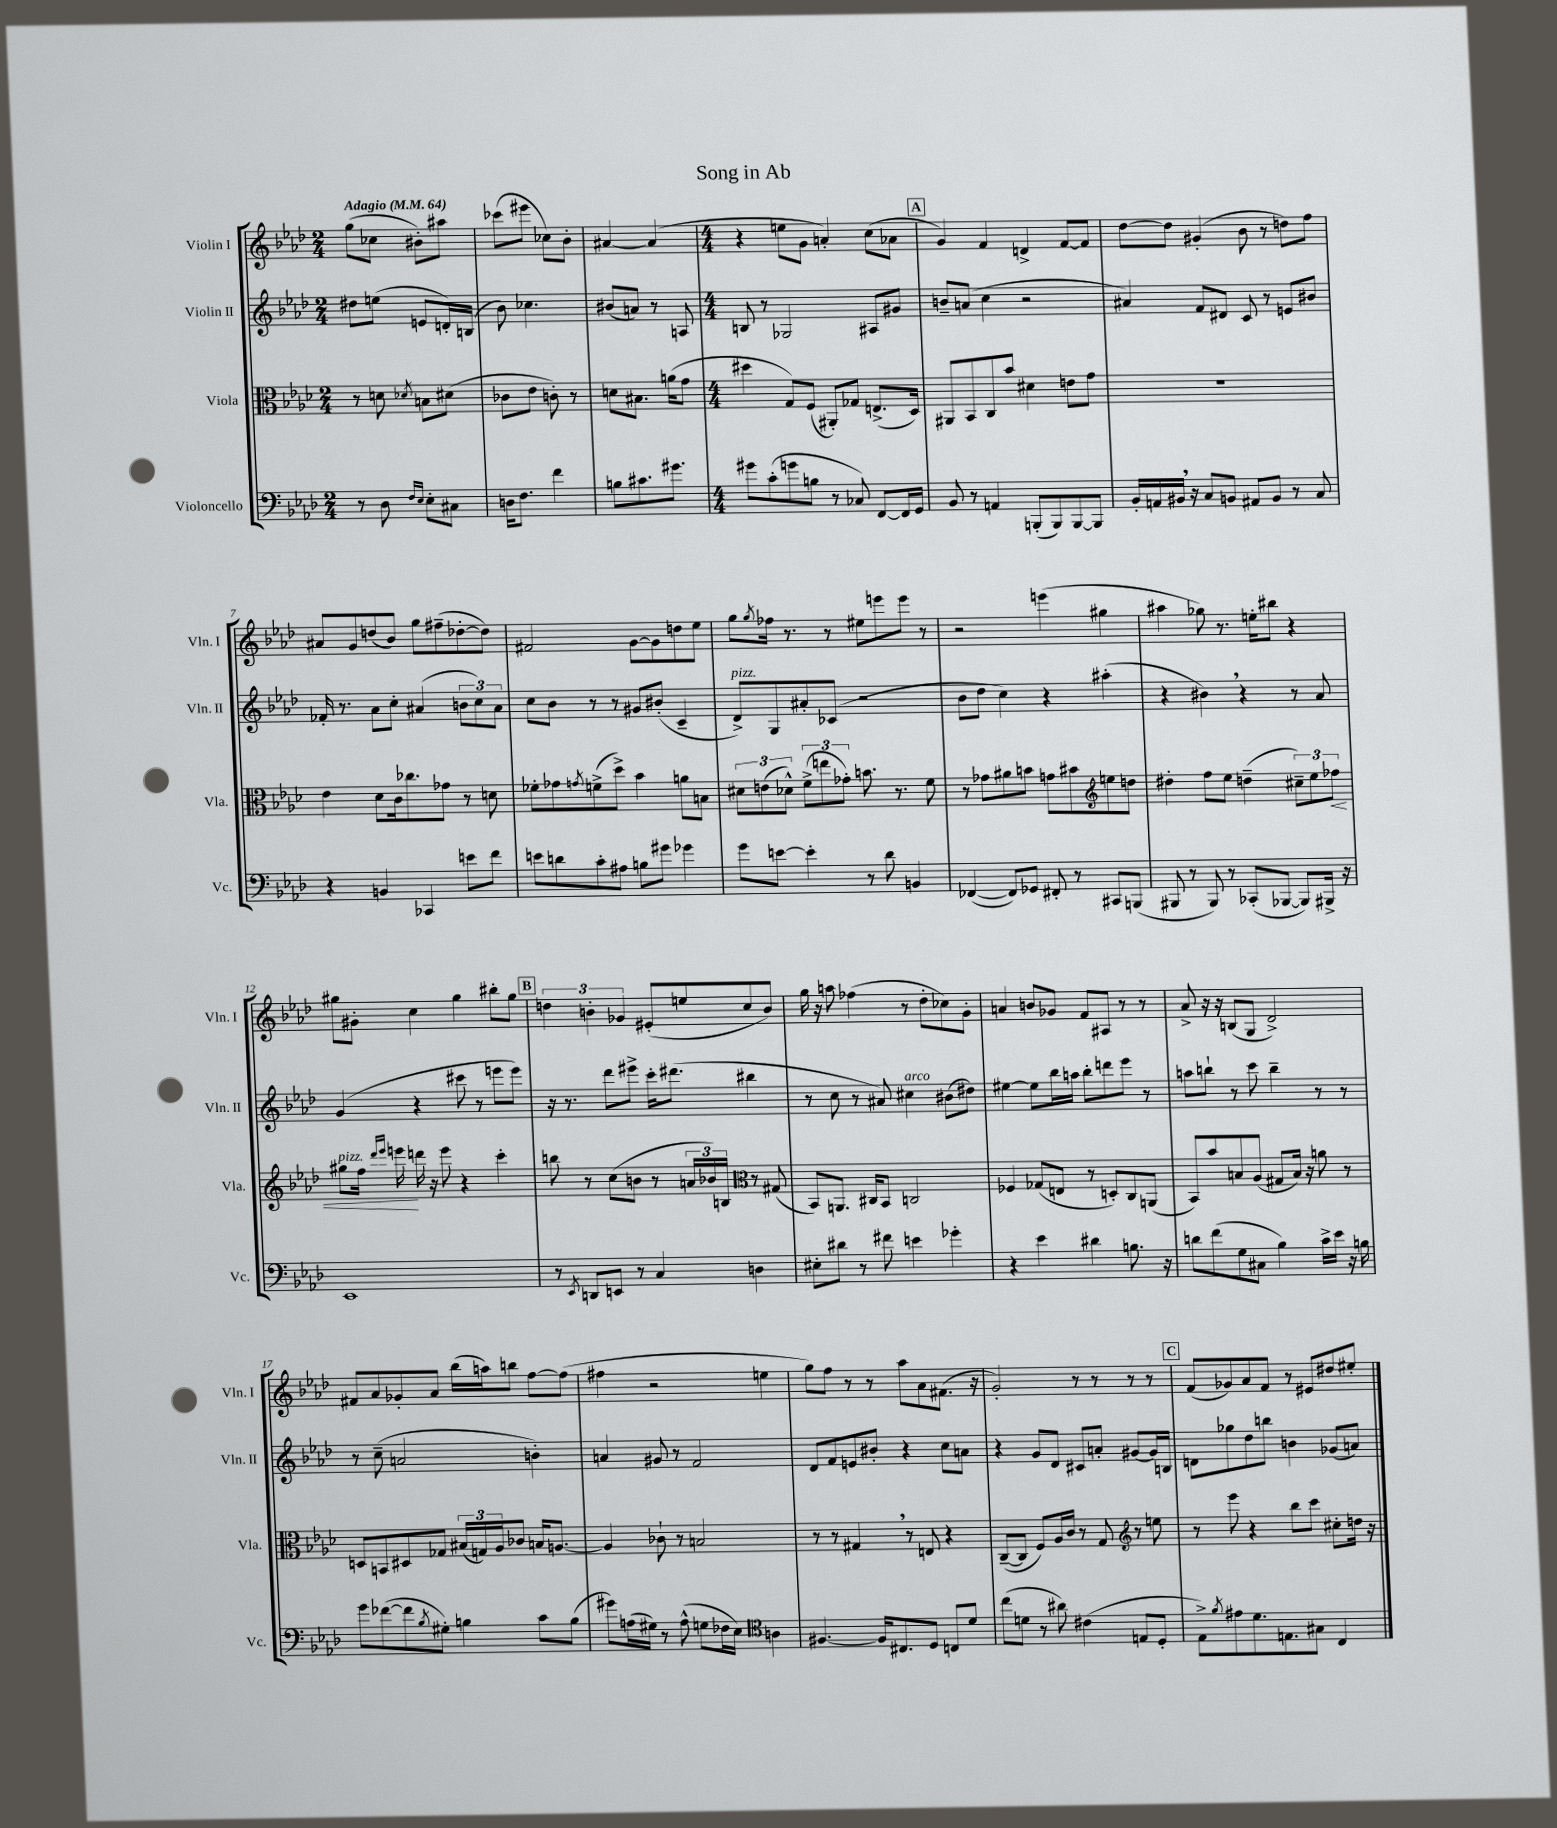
\header { title = "Song in Ab" }
<<
\new StaffGroup <<
\new Staff = "s0" \with { instrumentName = "Violin I" shortInstrumentName = "Vln. I" } {
    \clef treble \key aes \major \numericTimeSignature \time 2/4 \tempo "Adagio" 4 = 64
    g''8( ces''8 bis'8-.) ais''8 |
    ces'''8( eis'''8 ces''8) bes'8-. |
    ais'4~ ais'4( |
    \numericTimeSignature \time 4/4 r4 e''8 g'8 a'4-.) c''8( aes'8 |
    \mark \markup { \box "A" } g'4) f'4 d'4-> f'8~ f'8 |
    des''8~ des''8 gis'4-.( bes'8 r8 d''8) f''8 |
    ais'8 g'8 d''8( bes'8) g''8 fis''8--( des''8~-. des''8) |
    fis'2 g'8~ g'8 d''8 ees''8 |
    g''8 \acciaccatura { g''8 } fes''16 r8. r8 eis''8 e'''8 e'''8 r8 |
    r2 e'''4( gis''4 |
    ais''4 ges''8) r8. e''16-. bis''8 r4 |
    gis''8 gis'8-. c''4 gis''4 bis''8-. gis''8 |
    \mark \markup { \box "B" } \tuplet 3/2 { d''4 b'4-. ges'4 } eis'8-.( e''8 c''8 b'8) |
    g''16 r16 a''8 fes''4( r8 des''8-. ces''8) g'8-. |
    a'4 b'8 ges'8 f'8 ais8 r8 r8 |
    aes'8-> r16 r16 b8( g8 des'2->) |
    fis'8 aes'8 ges'8-. aes'8 bes''16( a''16) b''8 f''8~ f''8( |
    fis''4 r2 e''4 |
    g''8) f''8 r8 r8 aes''8 aes'8 fis'8.( r16 |
    g'2-.) r8 r8 r8 r8 |
    \mark \markup { \box "C" } f'8( ges'8) aes'8 f'8 r8 eis'8 dis''8 eis''8-. \bar "|." |
}
\new Staff = "s1" \with { instrumentName = "Violin II" shortInstrumentName = "Vln. II" } {
    \clef treble \key aes \major \numericTimeSignature \time 2/4
    dis''8 e''8( e'8 d'16-.) b16( |
    bes'8) ces''4. |
    bis'8( a'8) r8 a8 |
    \numericTimeSignature \time 4/4 b8 r8 ges2 ais8 gis'8 |
    \mark \markup { \box "A" } b'8-- a'8( c''4 r2 |
    ais'4) f'8 dis'8 c'8 r8 e'8 bis'8 |
    fes'16-. r8. aes'8 c''8-. ais'4( \tuplet 3/2 { b'8 c''8) ais'8 } |
    c''8 bes'8 r8 r8 gis'8 bis'8-.( c'4-- |
    des'8->^\markup { \italic "pizz." }) g8 ais'8-. ces'8( r2 |
    bes'8 des''8 c''4) r4 ais''4-.( |
    r4 bis'4) \breathe r4 r8 aes'8 |
    g'4( r4 cis'''8 r8 e'''8 e'''8) |
    \mark \markup { \box "B" } r16 r8. des'''8 eis'''8-> c'''16-. dis'''8.( bis''4 |
    r8 c''8 r8 ais'8) cis''4^\markup { \italic "arco" } bis'8( dis''8) |
    eis''4~ eis''8 bes''16 a''16 bes''8-. d'''8 ees'''8 r8 |
    a''8 b''8-! r8 c'''8 b''4-- r8 r8 |
    r8 c''8--( a'2 b'4-.) |
    a'4 gis'8 r8 f'2 |
    des'8 f'8 e'8 bis'8-. r4 c''8 a'8 |
    r4 g'8 des'8 cis'8 a'8-. gis'8~ gis'16 b16 |
    \mark \markup { \box "C" } d'8 ges''8 des''8 b''8 b'4 ges'8( a'8) \bar "|." |
}
\new Staff = "s2" \with { instrumentName = "Viola" shortInstrumentName = "Vla." } {
    \clef alto \key aes \major \numericTimeSignature \time 2/4
    r8 d'8 \acciaccatura { des'8 } b8 dis'8( |
    ces'8 ees'8 c'8-.) r8 |
    d'8 bis8. a'16( g'8 |
    \numericTimeSignature \time 4/4 dis''4 g8) f8( ais,8-.) ges8 e8.->( des16) |
    \mark \markup { \box "A" } ais,8 bes,8 c8 bes'8 dis'4 e'8 g'8 |
    r1 |
    ees'4 des'8 c'16 ces''8. ges'8 r8 d'8 |
    fes'8-. ges'8 \acciaccatura { g'8 } f'8->( des''8->) bes'4 a'8 b8 |
    \tuplet 3/2 { dis'8 e'8( des'8-^) } \tuplet 3/2 { f'8->( e''8 ges'8-.) } b'8. r8. f'8 |
    r8 ges'8 ais'8 b'8 g'8 bis'8 e''8 d''8 |
    \clef treble dis''4-. f''8 ees''8 d''4--( \tuplet 3/2 { cis''8--) ees''8 fes''8\< } |
    gis''8^\markup { \italic "pizz." } f''16 \grace { des'''16 ees'''16 } e'''16\! d'''16 r16 e'''8 r4 c'''4-. |
    \mark \markup { \box "B" } b''8 r8 c''8( b'8 r8 \tuplet 3/2 { a'16 bes'16) b16 } r8 gis8( |
    \clef alto bes,8) a,8. cis16 bes,8 c2 |
    fes4 ges8( e8 r8 d8-.) c8 a,8( |
    bes,8) bes'8 b8 aes8( gis8 b16) r16 a'8 r8 |
    d8 b,8 dis8 ges8 \tuplet 3/2 { bis16( g16) aes16 } ces'8 b16 a8.~ |
    a4 ces'8-! r8 b2 |
    r8 r8 gis4 \breathe r8 e8 r4 |
    c8~--( c8 f8) aes16 c'16 r8 g8 r8 e''8 |
    \mark \markup { \box "C" } \clef treble r8 ees'''8 r4 bes''8 c'''8 cis''8-. d''16 r16 \bar "|." |
}
\new Staff = "s3" \with { instrumentName = "Violoncello" shortInstrumentName = "Vc." } {
    \clef bass \key aes \major \numericTimeSignature \time 2/4
    r8 des8 \grace { f16 ees16 } ees8-. cis8 |
    d16 f8. f'4 |
    b8 cis'8. gis'8. |
    \numericTimeSignature \time 4/4 gis'8 c'8-.( g'8 b8 r8 ces8) f,8~ f,16 g,16 |
    \mark \markup { \box "A" } bes,8 r8 a,4 b,,8-.( b,,8) b,,8~ b,,8 |
    bes,16-. a,16 bis,16 \breathe r16 c8 b,8 ais,8 b,8 r8 c8 |
    r4 b,4 ces,4 e'8 f'8 |
    e'8 d'8 c'8-. ais8 b8 gis'8 ges'4 |
    g'8 e'8~ e'4-. r8 des'8 b,4 |
    fes,4~( fes,8) ges,8 fis,8-. r8 cis,8 b,,8( |
    bis,,8 r8 bis,,8) r8 ces,8-.( bes,,8~ bes,,8) bis,,16-> r16 |
    ees,1 |
    \mark \markup { \box "B" } r8 \acciaccatura { ees,8 } d,8 e,8 r8 c4 d4 |
    eis8-. dis'8 r8 fis'8 e'4 ges'4-. |
    r4 ees'4 dis'4 b8. r16 |
    d'8 f'8( g8 cis8 bes4) c'16-> ees'16 r16 b16 |
    g'8 fes'8~( fes'8 \acciaccatura { bes8 } gis8-.) b4 c'8 b8( |
    gis'8) a16( gis16) r8 a8-^( g8 fes16 ees16) \clef tenor a4 |
    fis4.~ fis16 cis8. des8 c8 des'8 |
    c''8( d'8 r8 ais'8) cis'4( e8 des8-. |
    \mark \markup { \box "C" } ees8->) \acciaccatura { f'8 } eis'8 des'8. e8. gis8 c4 \bar "|." |
}
>>
>>
